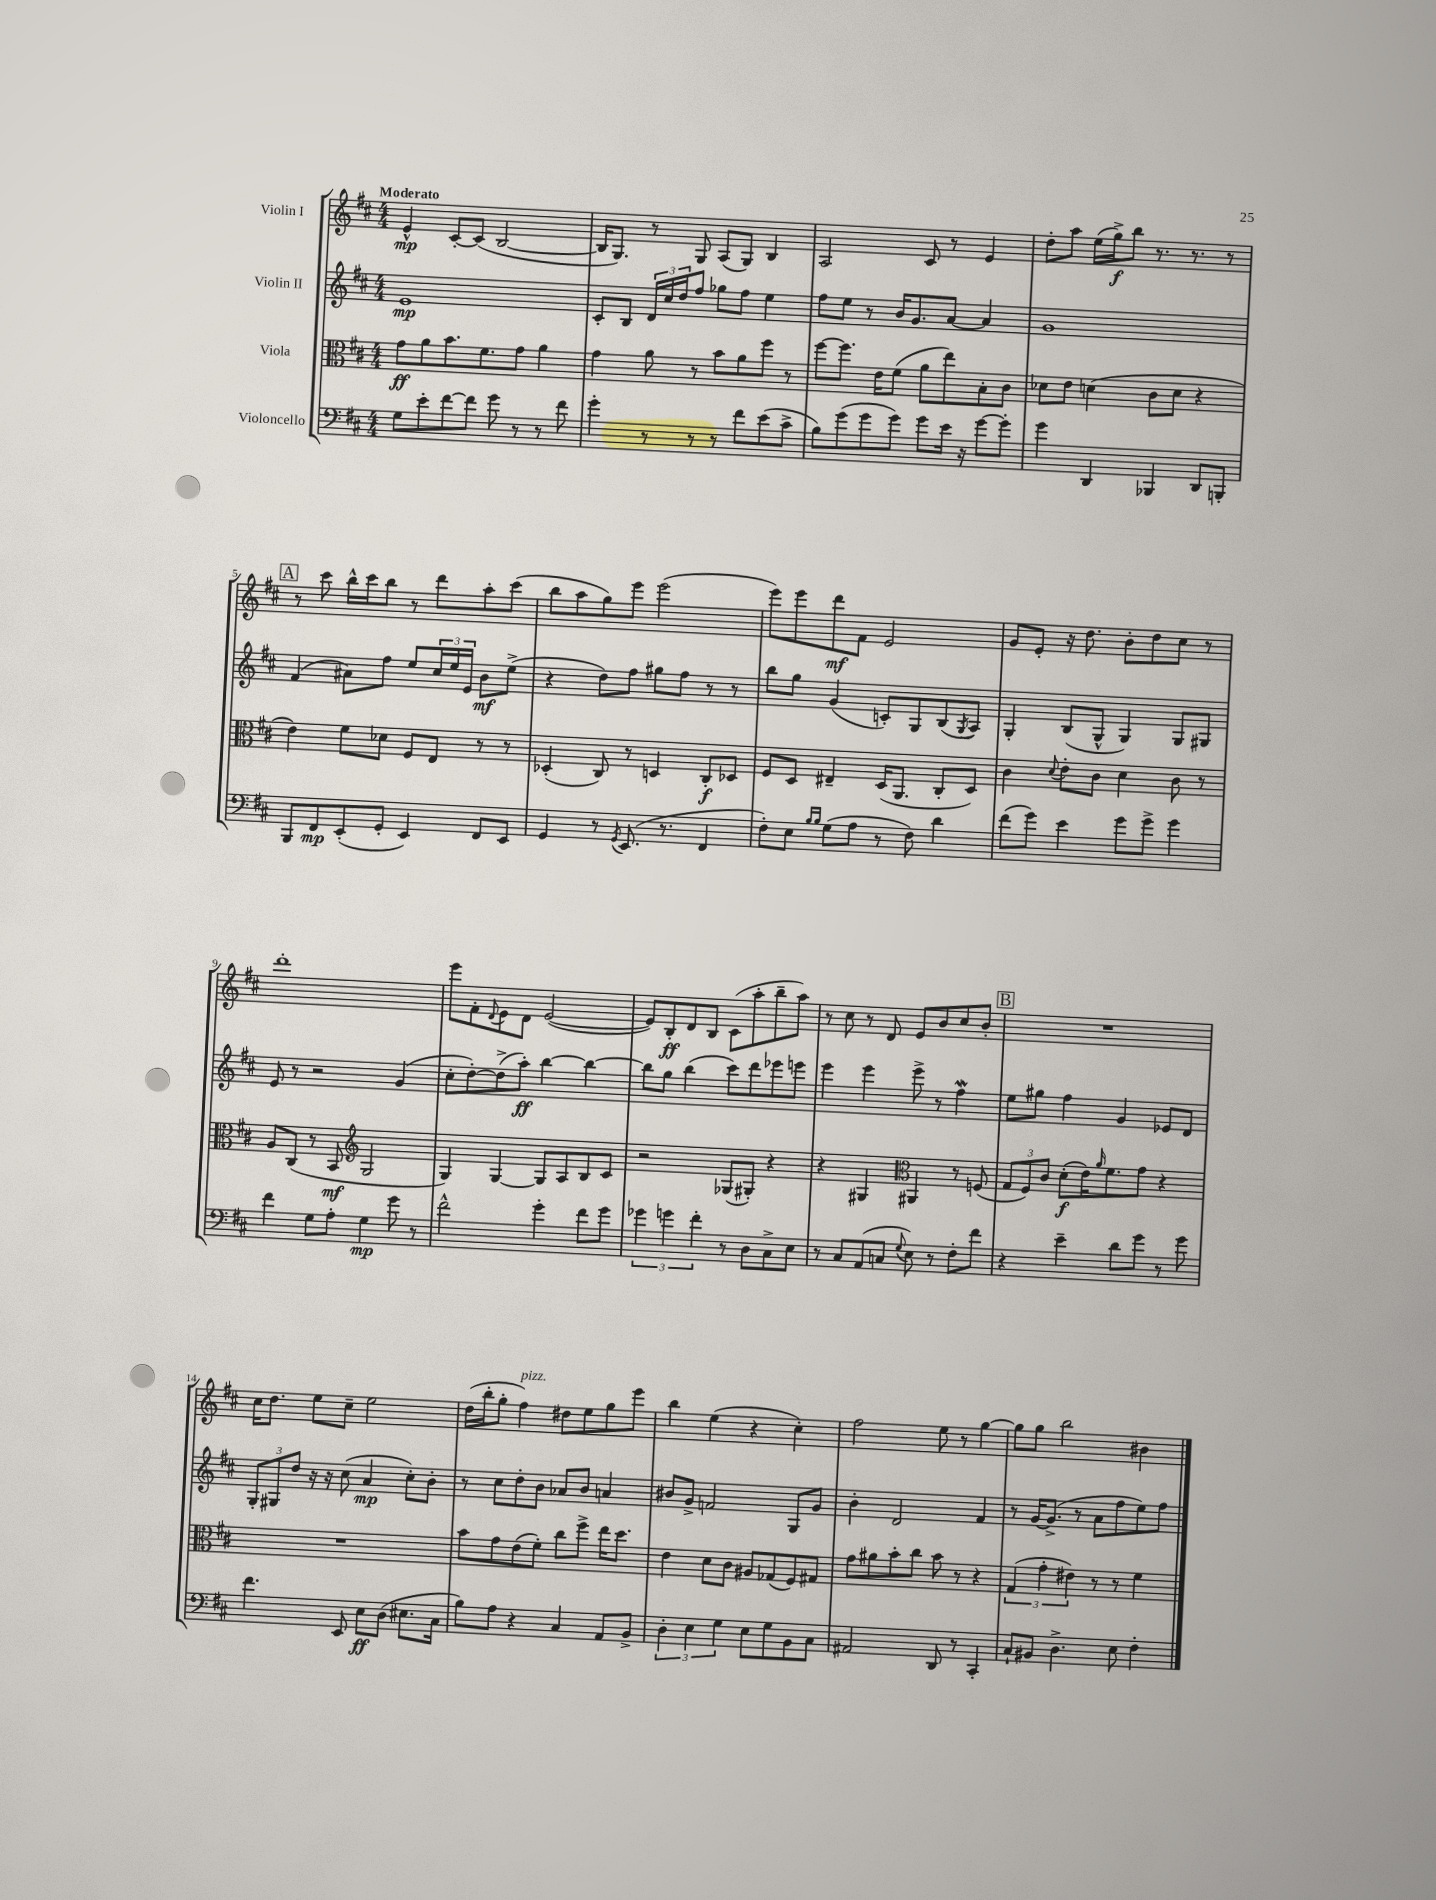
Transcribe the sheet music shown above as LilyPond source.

<<
\new StaffGroup <<
\new Staff = "s0" \with { instrumentName = "Violin I" } {
    \clef treble \key d \major \numericTimeSignature \time 4/4 \tempo "Moderato"
    e'4-^\mp cis'8~-. cis'8( b2~ |
    b16 g8.) r8 g8 a8( g8) b4 |
    a2 cis'8 r8 e'4 |
    d''8-. a''8 e''16( g''16->\f) b''8 r8. r8. r8 |
    \mark \markup { \box "A" } r8 cis'''8 b''16-^ cis'''16 b''8 r8 d'''8 a''8-. cis'''8( |
    b''8 a''8 g''8) e'''8 e'''2( |
    e'''8) e'''8 d'''8\mf fis'8 e'2 |
    g'8 e'8-. r16 d''8. b'8-. d''8 cis''8 r8 |
    d'''1-. |
    e'''8 fis'8-. \appoggiatura { d'8 } e'8 d'8 e'2~( |
    e'8) b8-.\ff d'8 b8 cis'8( a''8-. b''8-- a''8) |
    r8 cis''8 r8 d'8 e'8 b'8 cis''8 b'8-. |
    \mark \markup { \box "B" } R1 |
    cis''16 d''8. e''8 cis''8-- e''2 |
    d''16( b''16-. g''8-. fis''4^\markup { \italic "pizz." }) dis''8 e''8 g''8 e'''8 |
    b''4 e''4( r4 cis''4-.) |
    fis''2 e''8 r8 g''4~ |
    g''8 g''8 b''2 bis'4 \bar "|." |
}
\new Staff = "s1" \with { instrumentName = "Violin II" } {
    \clef treble \key d \major \numericTimeSignature \time 4/4
    e'1\mp |
    cis'8-. b8 \tuplet 3/2 { d'16 cis''16 d''16 } fis''8 ges''8 fis''8 e''4 |
    fis''8 e''8 r8 b'16 g'8. a'8~ a'4 |
    g'1 |
    \mark \markup { \box "A" } fis'4( ais'8) fis''8 e''8 \tuplet 3/2 { cis''16 e''16 e'16 } b'8\mf e''8->( |
    r4 d''8) fis''8 gis''8 fis''8 r8 r8 |
    b''8 g''8 g'4( c'8-.) g8 b8( \acciaccatura { g8 } a8) |
    g4-. b8( g8-^ g4) g8 gis8 |
    e'8 r8 r2 g'4( |
    cis''8-. d''8~-.) d''8->( a''8-.\ff) b''4~ b''4~ |
    b''8 g''8 b''4( cis'''8) d'''8 ees'''8 e'''8 |
    e'''4 e'''4 e'''8-> r8 fis''4\mordent |
    \mark \markup { \box "B" } e''8 gis''8 fis''4 g'4 ees'8 d'8 |
    \tuplet 3/2 { g8-. gis8 d''8 } r16 r16 cis''8( a'4\mp cis''8-.) b'8-. |
    r8 cis''8 d''8-. b'8 aes'8 b'8 a'4 |
    bis'8 g'8-> f'2 g8 g'8 |
    b'4-. d'2 fis'4 |
    r8 g'16~ g'8.->( r8 a'8 fis''8 e''8) fis''8 \bar "|." |
}
\new Staff = "s2" \with { instrumentName = "Viola" } {
    \clef alto \key d \major \numericTimeSignature \time 4/4
    g'8\ff a'8 b'8. fis'8. g'8 a'4 |
    g'4 a'8 r8 b'8 a'8 fis''8 r8 |
    fis''8~ fis''8. e'16 fis'8( a'8 e''8) b8-. cis'8 |
    des'8 e'8 d'4( cis'8 d'8 r4 |
    \mark \markup { \box "A" } e'4) fis'8 des'8 fis8 e8 r8 r8 |
    des4-.( cis8) r8 d4 cis8-.\f des8 |
    fis8 d8 eis4-- d16( a,8. cis8-. d8) |
    cis'4 \appoggiatura { d'8 } e'8-. cis'8 d'4 cis'8 r8 |
    a8 cis8( r8 b,8\mf \clef treble g2 |
    g4) g4~ g8 a8 b8 cis'8 |
    r2 ges8( gis8-.) r4 |
    r4 gis4 \clef alto ais,4 r8 f8( |
    \mark \markup { \box "B" } \tuplet 3/2 { g8 fis8) cis'8 } d'8-.\f( e'16) \grace { a'16 } fis'8. g'8 r4 |
    R1 |
    b'8 g'8 e'8( fis'8-.) cis''8 fis''8-> e''16 d''8. |
    e'4 d'8 cis'8 ais8 ges8( fis8) gis8 |
    g'8 ais'8 b'8-. cis''8 b'8 r8 r4 |
    \tuplet 3/2 { g4( g'4-. eis'4) } r8 r8 fis'4 \bar "|." |
}
\new Staff = "s3" \with { instrumentName = "Violoncello" } {
    \clef bass \key d \major \numericTimeSignature \time 4/4
    g8 e'8-. fis'8~ fis'8 g'8 r8 r8 fis'8 |
    g'4-. r8 r8 r8 fis'8 e'8( cis'8-> |
    b8) g'8( g'8 g'8) g'8 e'16 r16 g'8~ g'8-. |
    g'4 d,4 bes,,4 d,8 b,,8-. |
    \mark \markup { \box "A" } b,,8 fis,8\mp e,8-.( g,8-. e,4) fis,8 e,8 |
    g,4 r8 \acciaccatura { g,8 } e,8.( r8. fis,4 |
    fis8-.) e8 \grace { b16 b16 } g8( a8 r8 fis8) d'4 |
    fis'8( g'8) e'4 g'8 g'8-> g'4 |
    fis'4 g8 a8-. g4\mp g'8 r8 |
    fis'2-^ g'4-. fis'8 g'8 |
    \tuplet 3/2 { ges'4 g'4 fis'4-. } r8 d8 cis8-> e8 |
    r8 cis8 a,8( c8 \appoggiatura { g8 } e8) r8 fis8-. fis'8 |
    \mark \markup { \box "B" } r4 e'4-- d'8 g'8 r8 g'8 |
    fis'4. e,8 e8\ff d8( eis8. cis16 |
    b8) a8 r4 cis4 a,8 b,8-> |
    \tuplet 3/2 { d4-. e4 g4 } e8 g8 b,8 cis8 |
    ais,2 d,8 r8 cis,4-. |
    cis8-! bis,8 d4.-> e8 fis4-. \bar "|." |
}
>>
>>
